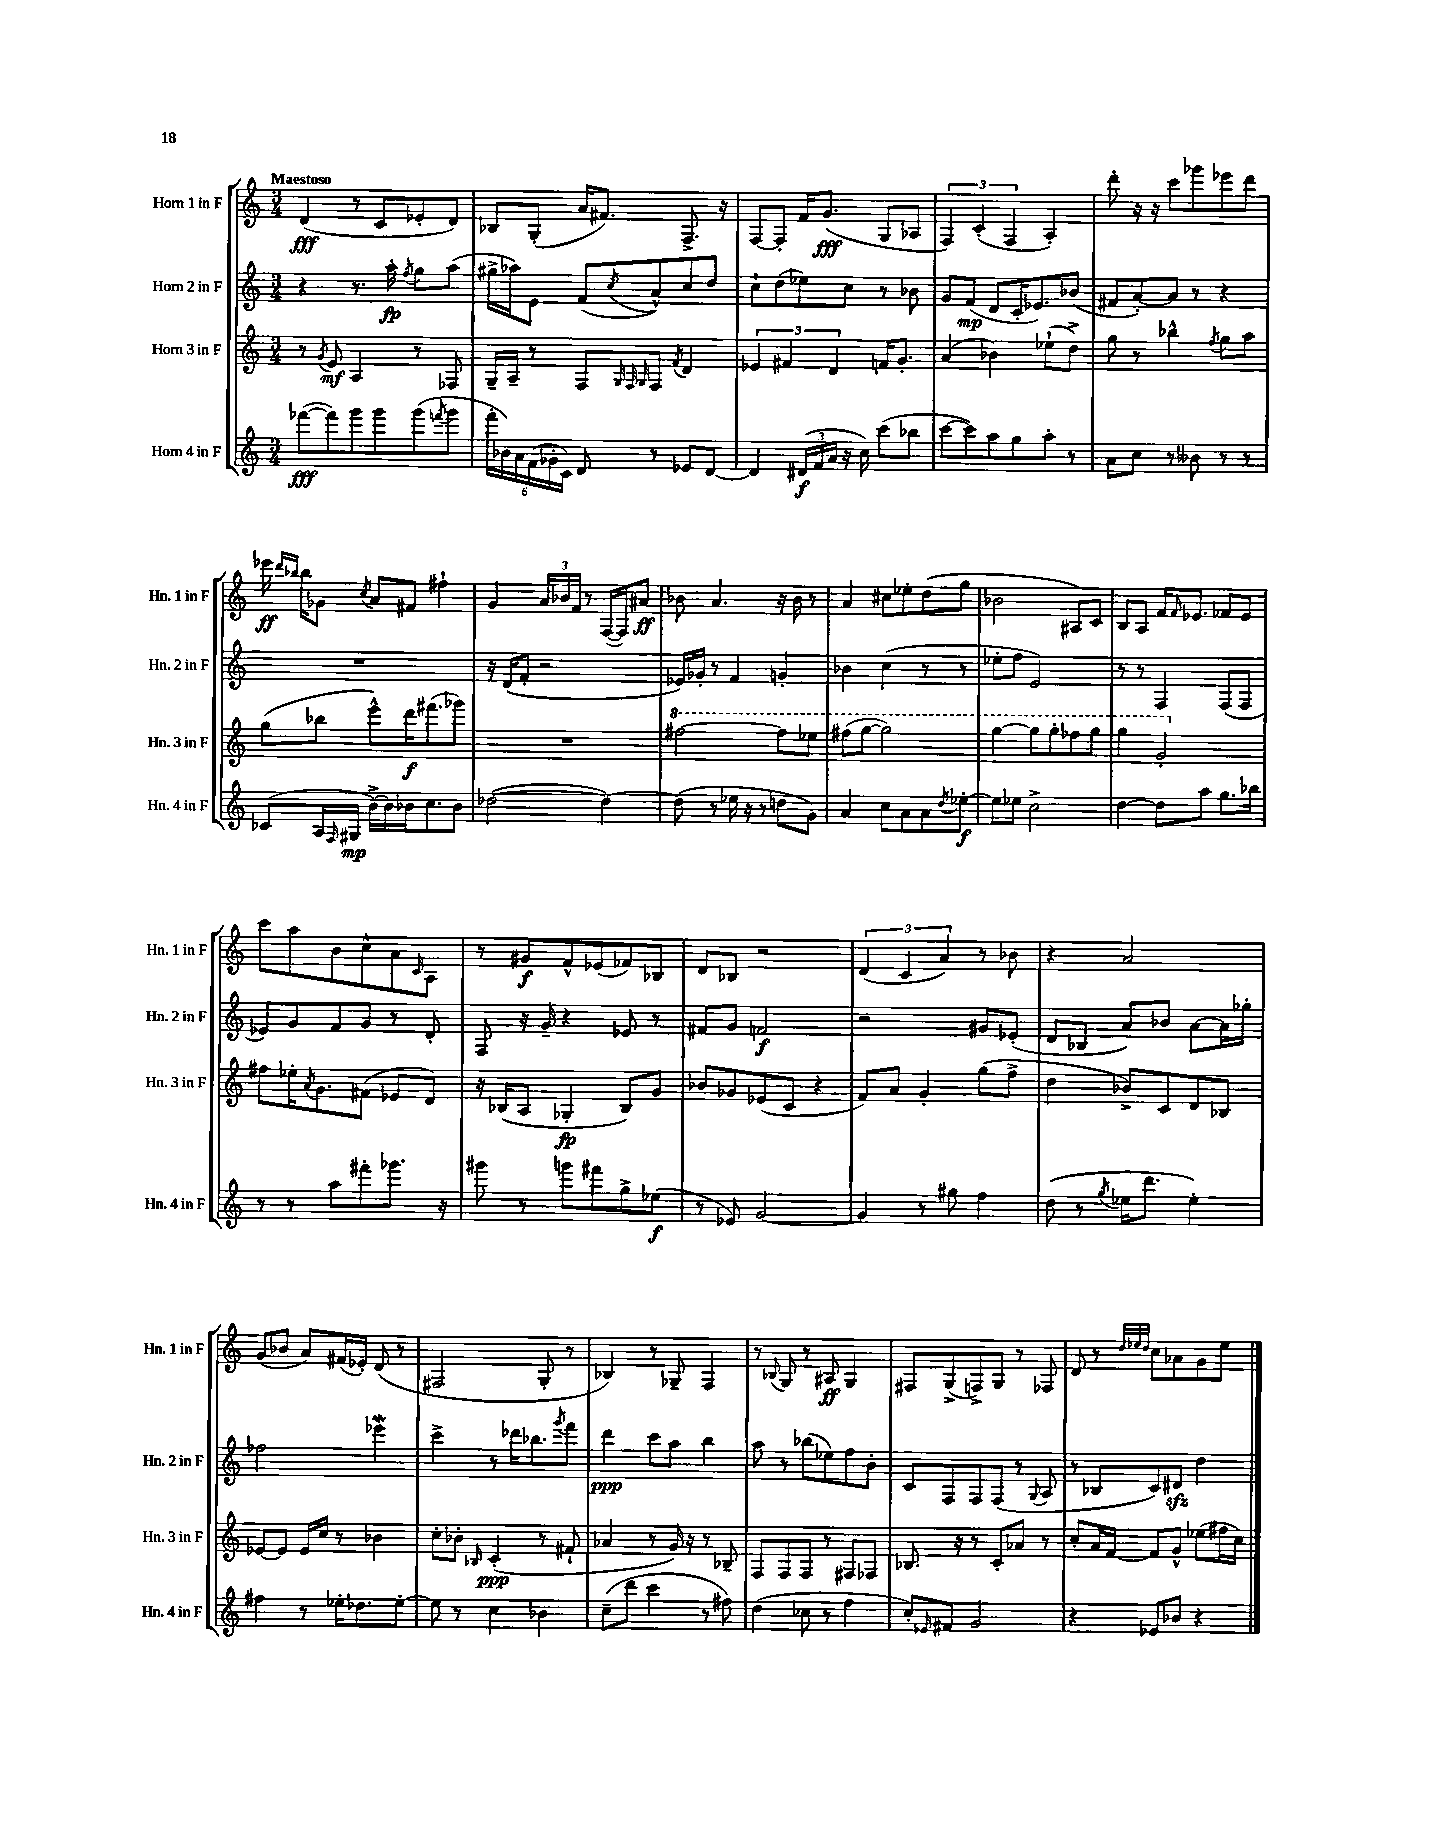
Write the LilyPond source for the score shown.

<<
\new StaffGroup <<
\new Staff = "s0" \with { instrumentName = "Horn 1 in F" shortInstrumentName = "Hn. 1 in F" } {
    \clef treble \key c \major \numericTimeSignature \time 3/4 \tempo "Maestoso"
    d'4\fff( r8 c'8 ees'8-. d'8) |
    bes8 g8-.( a'16 fis'8.) f8.-> r16 |
    f8~ f8-. f'16 g'8.\fff( g8 aes8 |
    \tuplet 3/2 { f4) c'4-.( f4 } a4-.) |
    d'''8-. r16 r16 c'''8 ges'''8 ees'''8 d'''8 |
    ees'''16\ff \grace { d'''16 bes''16 } bes''16 ges'8 \acciaccatura { c''8 } a'8 fis'8 fis''4-! |
    g'4 \tuplet 3/2 { a'16 bes'16 f'16 } r8 f16~( f16) ais'8\ff |
    bes'8 a'4. r16 bes'16 r8 |
    a'4 cis''8 ees''8-. d''8( g''8 |
    bes'2 ais8) c'8 |
    b8 a8 f'16 \grace { f'16 } ees'8. fes'8 ees'8 |
    c'''8 a''8 b'8 c''8-^ a'8 \grace { c'16 } a8 |
    r8 gis'8\f f'8-^ ees'8( fes'8) bes8 |
    d'8 bes8 r2 |
    \tuplet 3/2 { d'4( c'4 a'4) } r8 bes'8 |
    r4 a'2 |
    g'8( bes'8 a'8) fis'16( ees'16-.) d'8( r8 |
    fis2 g8-. r8 |
    bes4) r8 ges8-- f4 |
    r8 \appoggiatura { bes8 } g8 r8 ais8\ff g4 |
    fis8 g8->( f8->) g8 r8 fes8 |
    d'8 r8 \grace { d''32 ees''32 d''32 } c''8 aes'8 g'8 ees''8 \bar "|." |
}
\new Staff = "s1" \with { instrumentName = "Horn 2 in F" shortInstrumentName = "Hn. 2 in F" } {
    \clef treble \key c \major \numericTimeSignature \time 3/4
    r4 r8. a''16-.\fp \acciaccatura { f''8 } g''8 a''8( |
    gis''16-> aes''16) e'8 f'8( \acciaccatura { c''8 } a'8-^) c''8 d''8 |
    c''8-! d''8( ees''8) c''8 r8 bes'8 |
    g'8 f'8\mp( d'8 c'16-. ees'8.) bes'8( |
    fis'8 a'8~-.) a'8 r8 r4 |
    R2. |
    r16 d'16( f'8-. r2 |
    ees'16) ges'16-. r8 f'4 g'4-. |
    bes'4 c''4( r8 r8 |
    ees''8-. f''8 e'2) |
    r8 r8 f4 f8( f8 |
    ees'8) g'8 f'8 g'8 r8 d'8-. |
    f8 r16 g'16-- r4 ees'8 r8 |
    fis'8 g'8 f'2\f |
    r2 gis'8 ees'8-.( |
    d'8 bes8 a'8) bes'8 a'8~ a'16 ges''16-. |
    fes''2 ees'''4\mordent |
    c'''4-> r8 des'''16 bes''8. \acciaccatura { g'''8 } f'''8 |
    d'''4\ppp c'''8 a''8 b''4 |
    a''8 r8 bes''8( ees''8) f''8 b'8-. |
    c'8 f8 f8 f8( r8 \appoggiatura { g8 } a8 |
    r8 bes8 c'8) dis'8\sfz d''4 \bar "|." |
}
\new Staff = "s2" \with { instrumentName = "Horn 3 in F" shortInstrumentName = "Hn. 3 in F" } {
    \clef treble \key c \major \numericTimeSignature \time 3/4
    r8 \acciaccatura { g'8 } e'8\mf a4 r8 fes8 |
    g16-- a16-- r8 f8 \grace { g32 f32 g32 } f8 \acciaccatura { f'8 } d'4 |
    \tuplet 3/2 { ees'4 fis'4 d'4 } f'16 g'8.-. |
    a'4( bes'4) ees''8-!( d''8->) |
    g''8 r8 bes''4-^ \acciaccatura { f''8 } g''8 a''8 |
    g''8( bes''8 e'''8-^) d'''16\f fis'''8.( ges'''8) |
    R2. |
    \ottava #1 fis'''2~ fis'''8 ees'''8 |
    fis'''8( g'''8~ g'''2) |
    g'''4~ g'''8 g'''8-. fes'''8 g'''8 |
    g'''4 g''2-. \ottava #0 |
    fis''8 ees''16-. \acciaccatura { a'8 } g'8. fis'8( ees'8 d'8) |
    r16 bes16( a8 ges4-.\fp bes8) g'8 |
    bes'8 ges'8 ees'8( c'8 r4 |
    f'8) a'8 g'4-. g''8( f''8-> |
    d''4 bes'8->) c'8 d'8 bes8 |
    ees'8~ ees'8 ees'16 c''16 r8 bes'4 |
    c''8-. bes'8-. \grace { bes16 } c'4-.\ppp( r8 fis'8-! |
    aes'4 r8 g'16) r16 r8 bes8-- |
    f8 f8 f8 r8 fis8 fes8 |
    bes8. r16 r8 c'8-. aes'8 r8 |
    c''8-. a'16 f'16~ f'8 g'8-^ ees''8( fis''16 c''16) \bar "|." |
}
\new Staff = "s3" \with { instrumentName = "Horn 4 in F" shortInstrumentName = "Hn. 4 in F" } {
    \clef treble \key c \major \numericTimeSignature \time 3/4
    fes'''8~\fff( fes'''8) g'''8 g'''8 g'''8( \acciaccatura { f'''8 } g'''8 |
    \tuplet 6/4 { f'''16-. bes'16) a'16 f'16( ges'16-. c'16) } d'8 r8 ees'8 d'8~ |
    d'4 \tuplet 3/2 { dis'16\f( f'16 a'16 } r16 c''16) c'''8( bes''8 |
    c'''8~ c'''8) a''8 g''8 a''8-. r8 |
    a'8 c''8 r8 beses'8 r8 r8 |
    ces'8( a16 \grace { f16 } gis16\mp b'16~->) b'16 bes'16 c''8. bes'8 |
    des''2~( des''4~) |
    des''8( r8 ees''16 r16 r8 d''8 g'8) |
    a'4 c''8 a'8 a'8 \acciaccatura { d''8 } ees''8~-.\f |
    ees''8 ees''8 c''2-> |
    d''4~ d''8 a''8 g''8. bes''16 |
    r8 r8 a''8 fis'''8-. ges'''8. r16 |
    gis'''8 r8 g'''8 fis'''8 g''8-> ees''8\f( |
    r8 ees'8) g'2~ |
    g'4 r8 gis''8 f''4 |
    d''8( r8 \acciaccatura { g''8 } ees''16 d'''8. ees''4-.) |
    fis''4 r8 ees''16-. des''8. ees''8~-. |
    ees''8 r8 c''4 bes'4 |
    c''8--( d'''8 c'''4 r8 fis''8) |
    d''4( ces''8 r8 f''4 |
    c''8-.) \grace { ees'16 } fis'8 g'2 |
    r4 ees'8 bes'8 r4 \bar "|." |
}
>>
>>
\layout { \context { \Score \remove "Bar_number_engraver" } }
